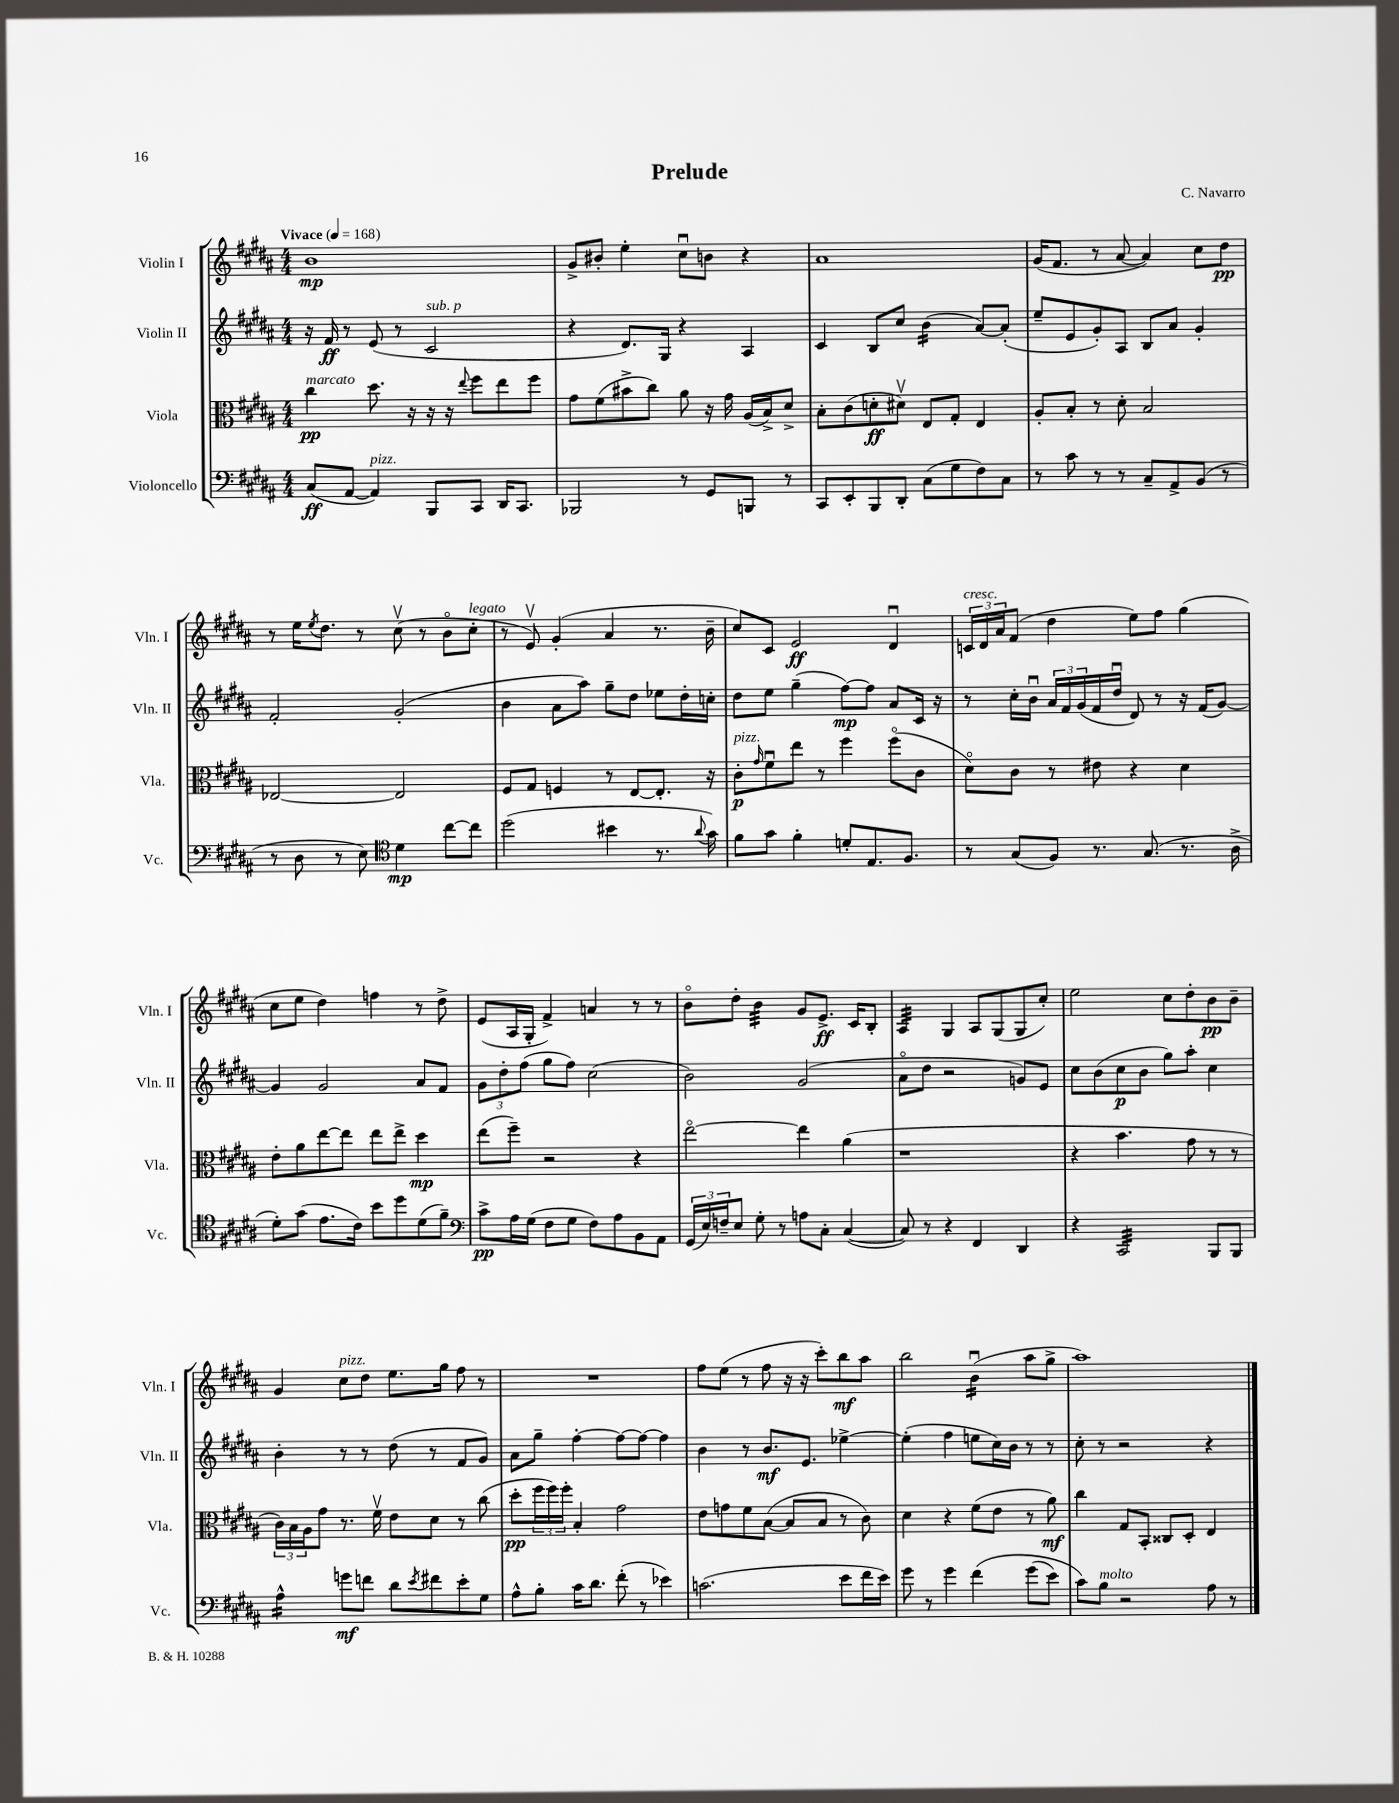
\header { title = "Prelude" composer = "C. Navarro" }
<<
\new StaffGroup <<
\new Staff = "s0" \with { instrumentName = "Violin I" shortInstrumentName = "Vln. I" } {
    \clef treble \key b \major \numericTimeSignature \time 4/4 \tempo "Vivace" 4 = 168
    b'1\mp |
    gis'8-> bis'8-. e''4-. cis''8\downbow b'8 r4 |
    ais'1 |
    gis'16( fis'8. r8 ais'8~ ais'4) cis''8 dis''8\pp |
    r8 e''16 \acciaccatura { e''8 } dis''8. r8 cis''8\upbow( r8 b'8\flageolet cis''8-.^\markup { \italic "legato" } |
    r8 e'8\upbow) gis'4-.( ais'4 r8. b'16-- |
    cis''8) cis'8 e'2\ff dis'4\downbow |
    \tuplet 3/2 { c'16^\markup { \italic "cresc." } dis'16 ais'16 } fis'8( dis''4 e''8) fis''8 gis''4( |
    cis''8 e''8 dis''4) f''4 r8 dis''8-> |
    e'8( ais16 gis16-. fis'4->) a'4 r8 r8 |
    b'8\flageolet dis''8-. b'4:32 gis'8 e'8.->\ff cis'16 b8-. |
    ais4:32 gis4 ais8 gis8( gis8 cis''8-.) |
    e''2 cis''8 dis''8-. b'8\pp b'8-- |
    gis'4 cis''8^\markup { \italic "pizz." } dis''8 e''8. gis''16 fis''8 r8 |
    R1 |
    fis''8 e''8( r8 fis''8 r16 r16 cis'''8-.) b''8\mf ais''8 |
    b''2 b'4:16\downbow( ais''8 gis''8-> |
    ais''1) \bar "|." |
}
\new Staff = "s1" \with { instrumentName = "Violin II" shortInstrumentName = "Vln. II" } {
    \clef treble \key b \major \numericTimeSignature \time 4/4
    r16 fis'16\ff r8 e'8( r8 cis'2^\markup { \italic "sub. p" } |
    r4 dis'8.) gis16 r4 ais4 |
    cis'4 b8 cis''8 b'4:16( ais'8~) ais'8-.( |
    e''8-- e'8 gis'8-.) ais8 b8 ais'8 gis'4-. |
    fis'2-. gis'2-.( |
    b'4 ais'8 ais''8) gis''8-- dis''8 ees''8 dis''16-. c''16-. |
    dis''8 e''8 gis''4--( fis''8~\mp) fis''8 ais'8 cis'16 r16 |
    r8 cis''16-. b'16\downbow \tuplet 3/2 { ais'16 fis'16 gis'16( } fis'16 dis''16\downbow dis'8) r8 r16 fis'16( gis'8~) |
    gis'4 gis'2 ais'8 fis'8 |
    \tuplet 3/2 { gis'8 dis''8-. fis''8( } gis''8 fis''8) cis''2( |
    b'2) gis'2( |
    ais'8\flageolet dis''8 r2 g'8) e'8 |
    cis''8 b'8( cis''8\p b'8 gis''8) ais''8-. cis''4 |
    b'4-. r8 r8 dis''8( r8 fis'8 gis'8) |
    ais'8 gis''8-- fis''4~-. fis''8~ fis''8~ fis''4 |
    b'4 r8 b'8.\mf e'8. ees''4~-> |
    ees''4-.( fis''4 e''8 cis''16) b'16 r8 r8 |
    cis''8-. r8 r2 r4 \bar "|." |
}
\new Staff = "s2" \with { instrumentName = "Viola" shortInstrumentName = "Vla." } {
    \clef alto \key b \major \numericTimeSignature \time 4/4
    cis''4\pp^\markup { \italic "marcato" } dis''8. r16 r16 r16 \appoggiatura { e''8 } fis''8 e''8 fis''8 |
    gis'8 fis'8( bis'8-> cis''8) ais'8 r16 gis'16 ais16( b16->) dis'8-> |
    b8-. cis'8( d'8-.\ff dis'8\upbow) e8 gis8-. e4 |
    ais8-. b8-. r8 dis'8-. b2 |
    ees2~ ees2 |
    fis8 gis8 f4 r8 e8~ e8.-. r16 |
    cis'8-.\p^\markup { \italic "pizz." } \grace { gis'16 } fis'8\downbow e''8 r8 fis''4 fis''8\flageolet( cis'8 |
    dis'8\flageolet) cis'8 r8 eis'8 r4 dis'4 |
    e'8-. ais'8 e''8~ e''8 e''8 e''8-> dis''4\mp |
    e''8( fis''8--) r2 r4 |
    e''2~\flageolet e''4 ais'4( |
    r1 |
    r4 b'4. gis'8 r8 r8 |
    \tuplet 3/2 { cis'16) b16 ais16 } gis'8 r8. fis'16\upbow e'8 dis'8 r8 cis''8( |
    dis''8-.\pp \tuplet 3/2 { fis''16 fis''16) fis''16-. } b4-. gis'2 |
    e'8 g'8 fis'8 b8~( b8 b8 r8 cis'8) |
    dis'4 r4 fis'8( e'8 r8 ais'8\mf) |
    cis''4 gis8 b,8-. cisis8 dis8-. e4 \bar "|." |
}
\new Staff = "s3" \with { instrumentName = "Violoncello" shortInstrumentName = "Vc." } {
    \clef bass \key b \major \numericTimeSignature \time 4/4
    cis8\ff( ais,8~ ais,4^\markup { \italic "pizz." }) b,,8 cis,8 dis,16 cis,8. |
    bes,,2 r8 gis,8 b,,8 r8 |
    cis,8 e,8-. b,,8 dis,8-. cis8( gis8 fis8) cis8 |
    r8 cis'8 r8 r8 cis8-- ais,8-> b,8( r8 |
    r8 dis8 r8 e8) \clef tenor dis'4\mp cis''8~ cis''8 |
    dis''2( bis'4 r8. \appoggiatura { ais'8 } gis'16) |
    fis'8 gis'8 fis'4-. d'8-. e8. fis8. |
    r8 gis8( fis8) r8. gis8.( r8. ais16-> |
    dis'8-.) gis'8( e'8. cis'16) b'8 dis''8 dis'8( fis'8--) |
    \clef bass cis'8->\pp ais16 gis16( fis8 gis8 fis8) ais8 b,8 ais,8 |
    \tuplet 3/2 { gis,16( e16) f16-- } e8 gis8-. r8 a8 cis8-. cis4~( |
    cis8) r8 r4 fis,4 dis,4 |
    r4 cis,2:32 b,,8 b,,8 |
    ais4:16-^ g'8\mf f'8 dis'8 \acciaccatura { e'8 } fis'8 e'8-. gis8 |
    ais8-^ b8-. cis'16 dis'8. fis'8-.( r8 ees'4) |
    c'2.( e'8 fis'16 e'16) |
    gis'8 r8 gis'4 fis'4\( gis'8( e'8) |
    cis'8\) b8^\markup { \italic "molto" } r2 ais8 r8 \bar "|." |
}
>>
>>
\layout { \context { \Score \remove "Bar_number_engraver" } }
